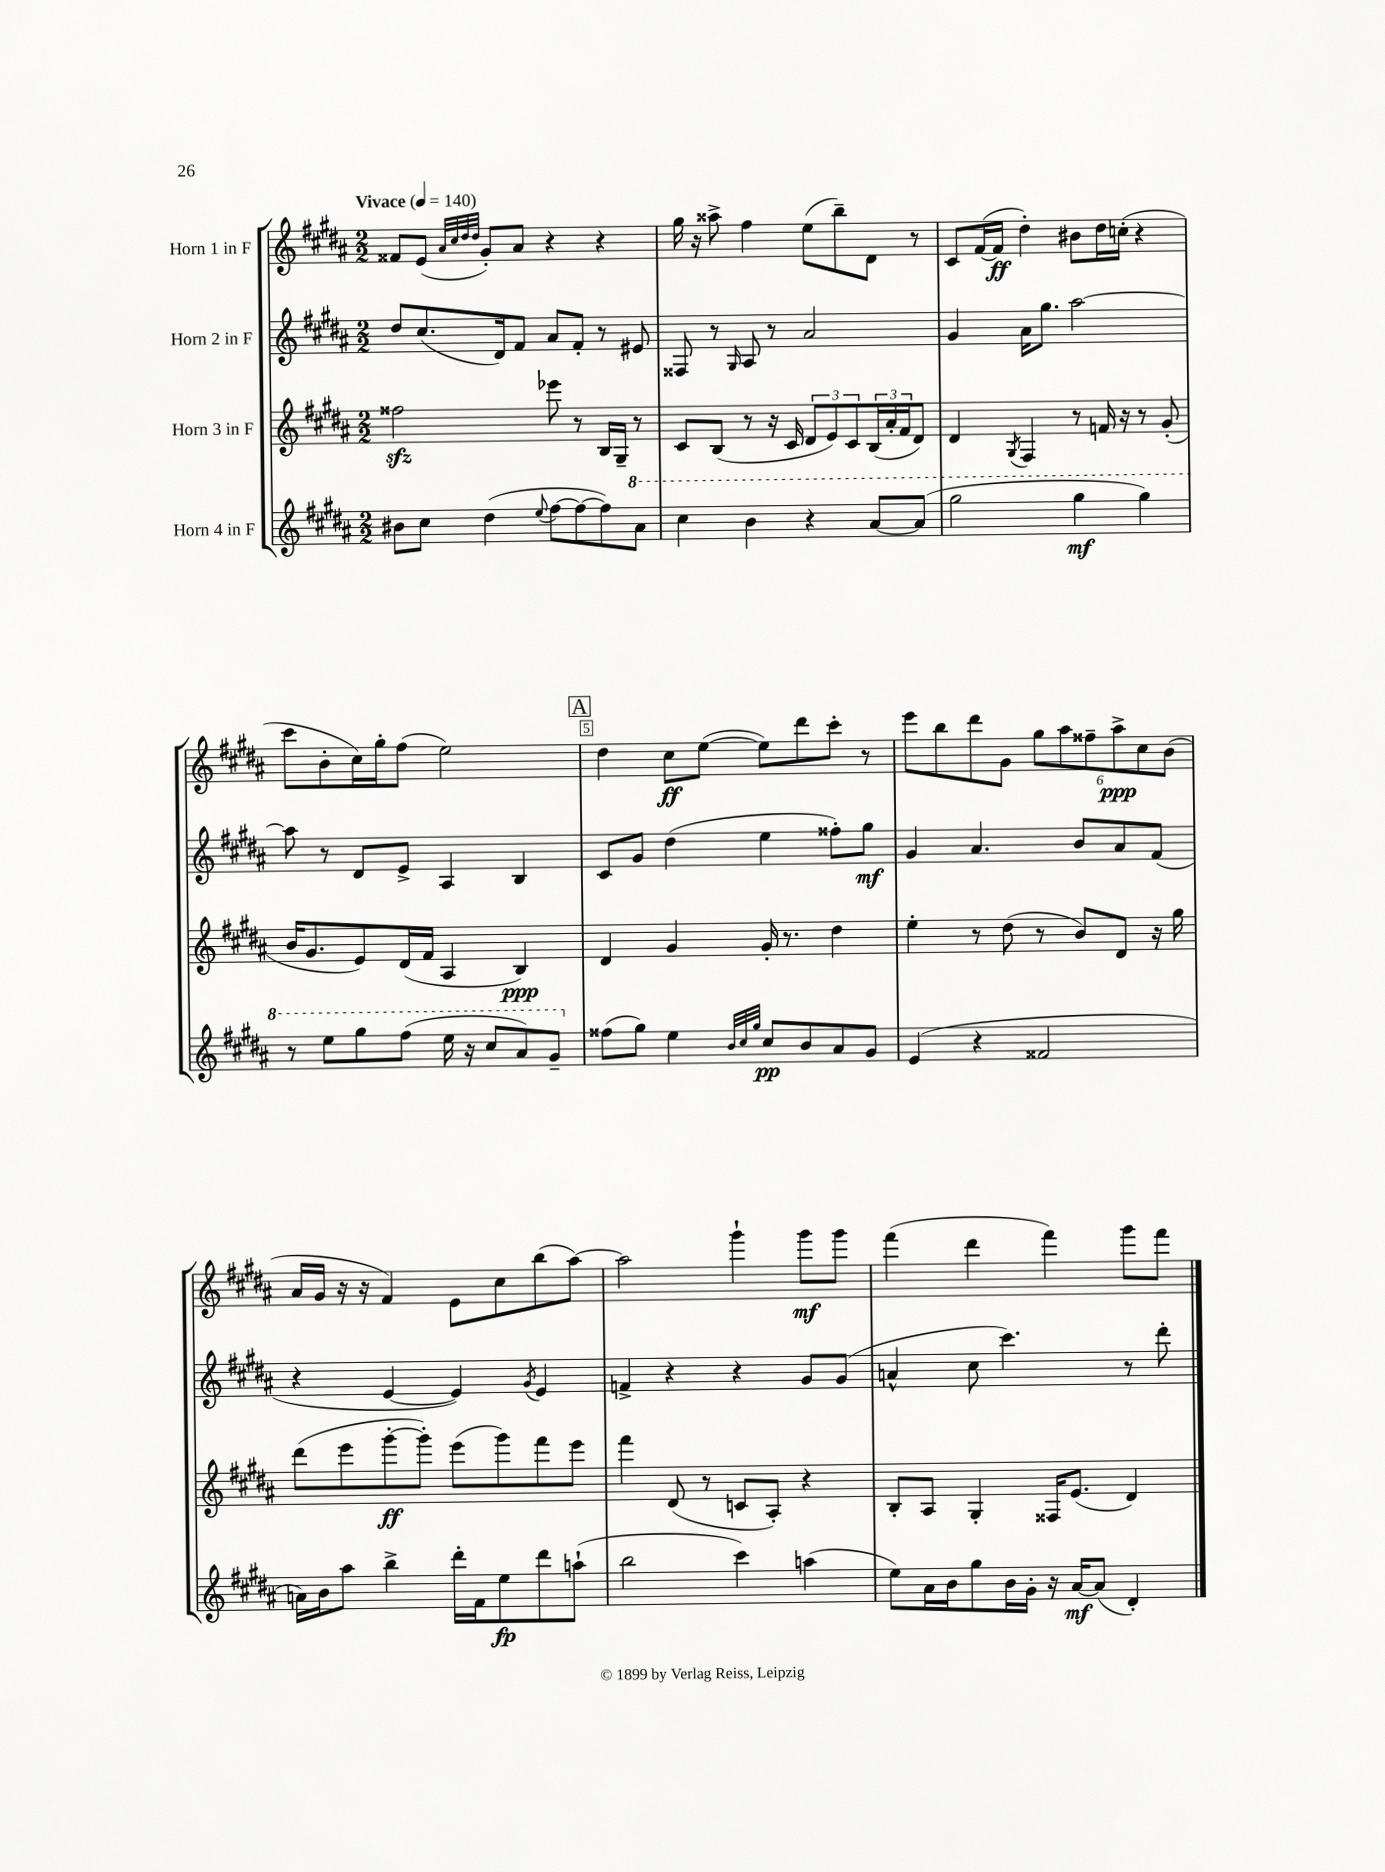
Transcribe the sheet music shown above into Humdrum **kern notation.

**kern	**kern	**kern	**kern
*staff4	*staff3	*staff2	*staff1
*clefG2	*clefG2	*clefG2	*clefG2
*k[f#c#g#d#a#]	*k[f#c#g#d#a#]	*k[f#c#g#d#a#]	*k[f#c#g#d#a#]
*M2/2	*M2/2	*M2/2	*M2/2
*MM140	*MM140	*MM140	*MM140
8b#	2ff##	8dd#	8f##
8cc#	.	(8.cc#	(8e
.	.	.	32qqa#
.	.	.	32qqcc#
.	.	.	32qqdd#
.	.	.	32qqdd#
(4dd#	.	.	8g#')
.	.	16d#)	.
.	.	8f#	8a#
8qqee	.	.	.
[8ff#	8eee-	8a#	4r
8ff#_	8r	8f#'	.
8ff#])	16B	8r	4r
.	16G#~	.	.
8aa#	8r	8e#	.
=	=	=	=
4ccc#	8c#	8F##	16gg#
.	.	.	16r
.	(8B	8r	8aa##^
.	.	16qqG#	.
4bb	8r	8A#	4ff#
.	16r	8r	.
.	16c#	.	.
4r	12d#	2a#	(8ee
.	12e)	.	.
.	.	.	8bb~)
.	12c#	.	.
[8aa#	(24B	.	8d#
.	24a#'	.	.
.	24f#	.	.
(8aa#]	8d#)	.	8r
=	=	=	=
2ggg#	4d#	4g#	8c#
.	.	.	([16f#
.	.	.	16f#]
.	8qG#	.	.
.	4F#	16a#	4dd#')
.	.	8.gg#	.
4ggg#	8r	[2aa#	8b#
.	16f	.	16dd#
.	16r	.	(16cc'
4ggg#)	8r	.	4r
.	(8g#'	.	.
=	=	=	=
8r	16b	8aa#]	8ccc#
.	8.g#	.	.
8eee	.	8r	8b'
8ggg#	8e)	8d#	16cc#)
.	.	.	16gg#'
(8fff#	(16d#	8e^	(8ff#
.	16f#	.	.
16eee	4A#	4A#	2ee)
16r	.	.	.
8ccc#	.	.	.
8aa#)	4B)	4B	.
8gg#~	.	.	.
=	=	=	=
(8ff##	4d#	8c#	4dd#
8gg#)	.	8g#	.
4ee	4g#	(4dd#	8cc#
.	.	.	([8ee
32qqb	.	.	.
32qqcc#	.	.	.
32qqgg#	.	.	.
8cc#	16g#'	4ee	8ee])
.	8.r	.	.
8b	.	.	8ddd#
8a#	4dd#	8ff##')	8ccc#'
8g#	.	8gg#	8r
=	=	=	=
(4e	4ee'	4g#	8eee
.	.	.	8bb
4r	8r	4.a#	8ddd#
.	(8dd#	.	8g#
2f##	8r	.	12gg#
.	.	.	12aa#
.	8b)	8b	.
.	.	.	12ff##~
.	8d#	8a#	12aa#^
.	.	.	12cc#
.	16r	(8f#	.
.	.	.	(12b
.	16gg#	.	.
=	=	=	=
16a)	(8ddd#	4r	16a#
16b	.	.	16g#
8aa#	8eee	.	16r
.	.	.	16r
4bb^	[8ggg#'	[4e	4f#)
.	8ggg#'])	.	.
16ddd#'	(8eee	4e])	8e
16f#	.	.	.
8ee	8ggg#)	.	8cc#
.	.	8qg#	.
8ddd#	8fff#	4e	(8bb
(8aa`	8eee	.	[8aa#)
=	=	=	=
2bb	4fff#	4f^	2aa#]
.	(8d#	4r	.
.	8r	.	.
4ccc#)	8c	4r	4ggg#`
.	8A#')	.	.
(4aa	4r	8g#	8ggg#
.	.	(8g#	8ggg#
=	=	=	=
8ee)	8B'	4a^^	(4fff#
16a#	8A#	.	.
16b	.	.	.
8gg#	4G#'	8cc#	4ddd#
16b	.	4.ccc#)	.
16g#'	.	.	.
16r	16F##	.	4fff#)
[16a#	(8.e	.	.
(8a#]	.	.	.
4d#')	4d#)	8r	8ggg#
.	.	8ddd#'	8fff#
==	==	==	==
*-	*-	*-	*-
